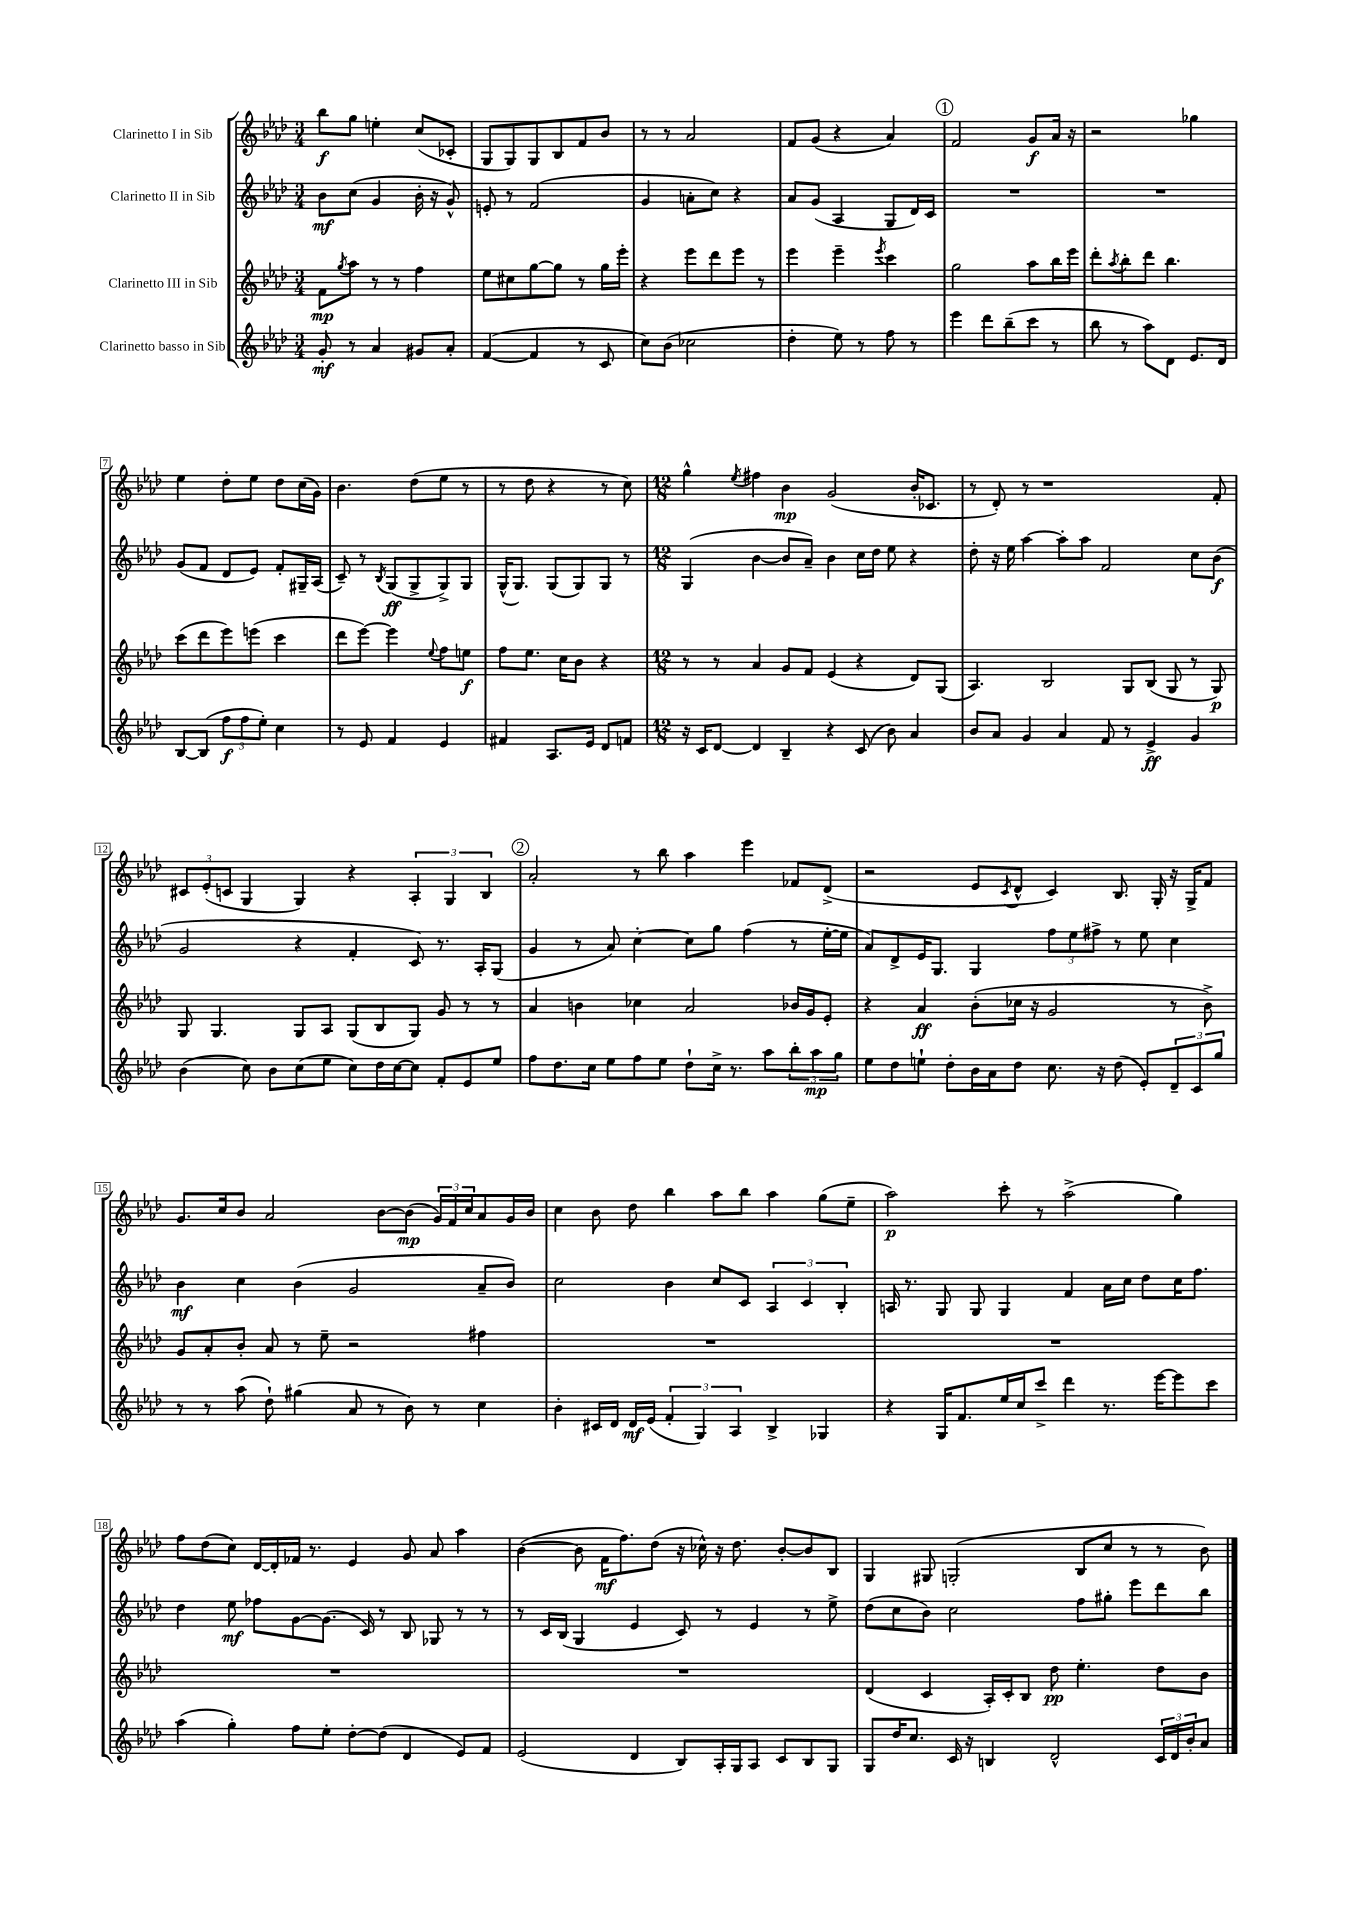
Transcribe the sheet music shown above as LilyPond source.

<<
\new StaffGroup <<
\new Staff = "s0" \with { instrumentName = "Clarinetto I in Sib" } {
    \clef treble \key aes \major \numericTimeSignature \time 3/4
    bes''8\f g''8 e''4-. c''8( ces'8-. |
    g8 g8) g8 bes8 f'8 bes'8 |
    r8 r8 aes'2 |
    f'8 g'8( r4 aes'4) |
    \mark \markup { \circle "1" } f'2 g'8\f aes'16 r16 |
    r2 ges''4 |
    ees''4 des''8-. ees''8 des''8 c''16( g'16) |
    bes'4. des''8( ees''8 r8 |
    r8 des''8 r4 r8 c''8) |
    \numericTimeSignature \time 12/8 g''4-^ \acciaccatura { ees''8 } fis''4 bes'4\mp g'2( bes'16-. ces'8. |
    r8 des'8-.) r8 r1 f'8-. |
    \tuplet 3/2 { cis'8 ees'8-.( c'8 } g4 g4) r4 \tuplet 3/2 { aes4-. g4 bes4 } |
    \mark \markup { \circle "2" } aes'2-. r8 bes''8 aes''4 ees'''4 fes'8 des'8->( |
    r2 ees'8 \acciaccatura { c'8 } des'8-^ c'4) bes8. g16-. r16 g16-> f'8 |
    g'8. c''16 bes'8 aes'2 bes'8~ bes'8\mp( \tuplet 3/2 { g'16) f'16 c''16 } aes'8 g'16 bes'16 |
    c''4 bes'8 des''8 bes''4 aes''8 bes''8 aes''4 g''8( ees''8-- |
    aes''2\p) c'''8-. r8 aes''2->( g''4) |
    f''8 des''8( c''8) des'16~ des'16-. fes'16 r8. ees'4 g'8 aes'8 aes''4 |
    bes'4~( bes'8 f'16\mf f''8.) des''8( r16 ces''16-^) r16 des''8. bes'8~-. bes'8 bes8 |
    g4 gis8 g2-.( bes8 c''8 r8 r8 bes'8) \bar "|." |
}
\new Staff = "s1" \with { instrumentName = "Clarinetto II in Sib" } {
    \clef treble \key aes \major \numericTimeSignature \time 3/4
    bes'8\mf c''8( g'4 bes'16-. r16 g'8-^) |
    e'8-. r8 f'2( |
    g'4 a'8-. c''8) r4 |
    aes'8 g'8( aes4 g8 des'16) c'16 |
    \mark \markup { \circle "1" } R2. |
    R2. |
    g'8( f'8 des'8 ees'8) f'8-. gis16-- aes16( |
    c'8--) r8 \acciaccatura { bes8 } g8\ff( g8-> g8->) g8 |
    g16-^( g8.) g8( g8) g8 r8 |
    \numericTimeSignature \time 12/8 g4( bes'4~ bes'8 aes'8--) bes'4 c''16 des''16 ees''8 r4 |
    des''8-. r16 ees''16 aes''4~ aes''8-. aes''8 f'2 c''8 bes'8\f( |
    g'2 r4 f'4-. c'8) r8. aes16-. g8( |
    \mark \markup { \circle "2" } g'4 r8 aes'8) c''4~-. c''8 g''8 f''4( r8 ees''16~-. ees''16 |
    aes'8) des'8-> ees'16 g8. g4 \tuplet 3/2 { f''8 ees''8 fis''8-> } r8 ees''8 c''4 |
    bes'4\mf c''4 bes'4( g'2 aes'8-- bes'8) |
    c''2 bes'4 c''8 c'8 \tuplet 3/2 { aes4 c'4 bes4-. } |
    a16 r8. g8 g8 g4 f'4 aes'16 c''16 des''8 c''16 f''8. |
    des''4 ees''8\mf fes''8 g'8~ g'8.( c'16) r8 bes8 ges8 r8 r8 |
    r8 c'16 bes16( g4 ees'4 c'8) r8 ees'4 r8 ees''8-> |
    des''8( c''8 bes'8) c''2 f''8 gis''8-. ees'''8 des'''8 bes''8 \bar "|." |
}
\new Staff = "s2" \with { instrumentName = "Clarinetto III in Sib" } {
    \clef treble \key aes \major \numericTimeSignature \time 3/4
    f'8\mp \acciaccatura { g''8 } aes''8 r8 r8 f''4 |
    ees''8 cis''8 g''8~ g''8 r8 g''16 ees'''16-. |
    r4 ees'''8 des'''8 ees'''8 r8 |
    ees'''4 ees'''4-- \acciaccatura { ees'''8 } c'''4 |
    \mark \markup { \circle "1" } g''2 aes''8 bes''16 ees'''16 |
    des'''8-. \acciaccatura { aes''8 } bes''8-. des'''8 bes''4. |
    c'''8( des'''8 ees'''8) e'''8( c'''4 |
    des'''8 ees'''8~) ees'''4 \appoggiatura { ees''8 } f''8 e''8\f |
    f''8 ees''8. c''16 bes'8 r4 |
    \numericTimeSignature \time 12/8 r8 r8 aes'4 g'8 f'8 ees'4( r4 des'8) g8( |
    aes4.) bes2 g8 bes8( g8 r8 g8\p) |
    g8 g4. g8 aes8 g8( bes8 g8) g'8 r8 r8 |
    \mark \markup { \circle "2" } aes'4 b'4 ces''4 aes'2 bes'16 g'16 ees'8-. |
    r4 aes'4\ff bes'8-.( ces''16 r16 g'2 r8 bes'8->) |
    g'8 aes'8-. bes'8-. aes'8 r8 ees''8-- r2 fis''4 |
    R1. |
    R1. |
    R1. |
    R1. |
    des'4( c'4 aes16-.) c'16-. bes8 des''8\pp ees''4.-. des''8 bes'8 \bar "|." |
}
\new Staff = "s3" \with { instrumentName = "Clarinetto basso in Sib" } {
    \clef treble \key aes \major \numericTimeSignature \time 3/4
    g'8-.\mf r8 aes'4 gis'8 aes'8-. |
    f'4~( f'4 r8 c'8 |
    c''8) bes'8( ces''2 |
    des''4-. ees''8) r8 f''8 r8 |
    \mark \markup { \circle "1" } ees'''4 des'''8 bes''8--( c'''8 r8 |
    bes''8 r8 aes''8) des'8 ees'8. des'16 |
    bes8~ bes8( \tuplet 3/2 { f''8\f f''8 ees''8-.) } c''4 |
    r8 ees'8 f'4 ees'4 |
    fis'4 aes8. ees'16 des'8 f'8 |
    \numericTimeSignature \time 12/8 r16 c'16 des'8~ des'4 bes4-- r4 c'8( bes'8) aes'4 |
    bes'8 aes'8 g'4 aes'4 f'8 r8 ees'4->\ff g'4 |
    bes'4( c''8) bes'8 c''8( ees''8 c''8) des''16 c''16~ c''8 f'8-. ees'8 ees''8 |
    \mark \markup { \circle "2" } f''8 des''8. c''16 ees''8 f''8 ees''8 des''8-! c''16-> r8. aes''8 \tuplet 3/2 { bes''8-. aes''8\mp g''8 } |
    ees''8 des''8 e''8-! des''8-. bes'16 aes'16 des''8 c''8. r16 des''8( ees'8-.) \tuplet 3/2 { des'8-- c'8 g''8 } |
    r8 r8 aes''8( des''8-!) gis''4( aes'8 r8 bes'8) r8 c''4 |
    bes'4-. cis'16 des'16 des'16\mf ees'16( \tuplet 3/2 { f'4-. g4) aes4 } bes4-> ges4 |
    r4 g16 f'8. ees''16 c''16 c'''8-> des'''4 r8. ees'''16~ ees'''8 c'''8 |
    aes''4( g''4-.) f''8 ees''8-. des''8~-. des''8( des'4 ees'8) f'8 |
    ees'2( des'4 bes8) aes16-. g16 aes8 c'8 bes8 g8 |
    g8 des''16 c''8. c'16 r16 b4 des'2-^ \tuplet 3/2 { c'16 des'16 bes'16-. } aes'8 \bar "|." |
}
>>
>>
\layout { \context { \Score \override BarNumber.stencil = #(make-stencil-boxer 0.1 0.3 ly:text-interface::print) } }
